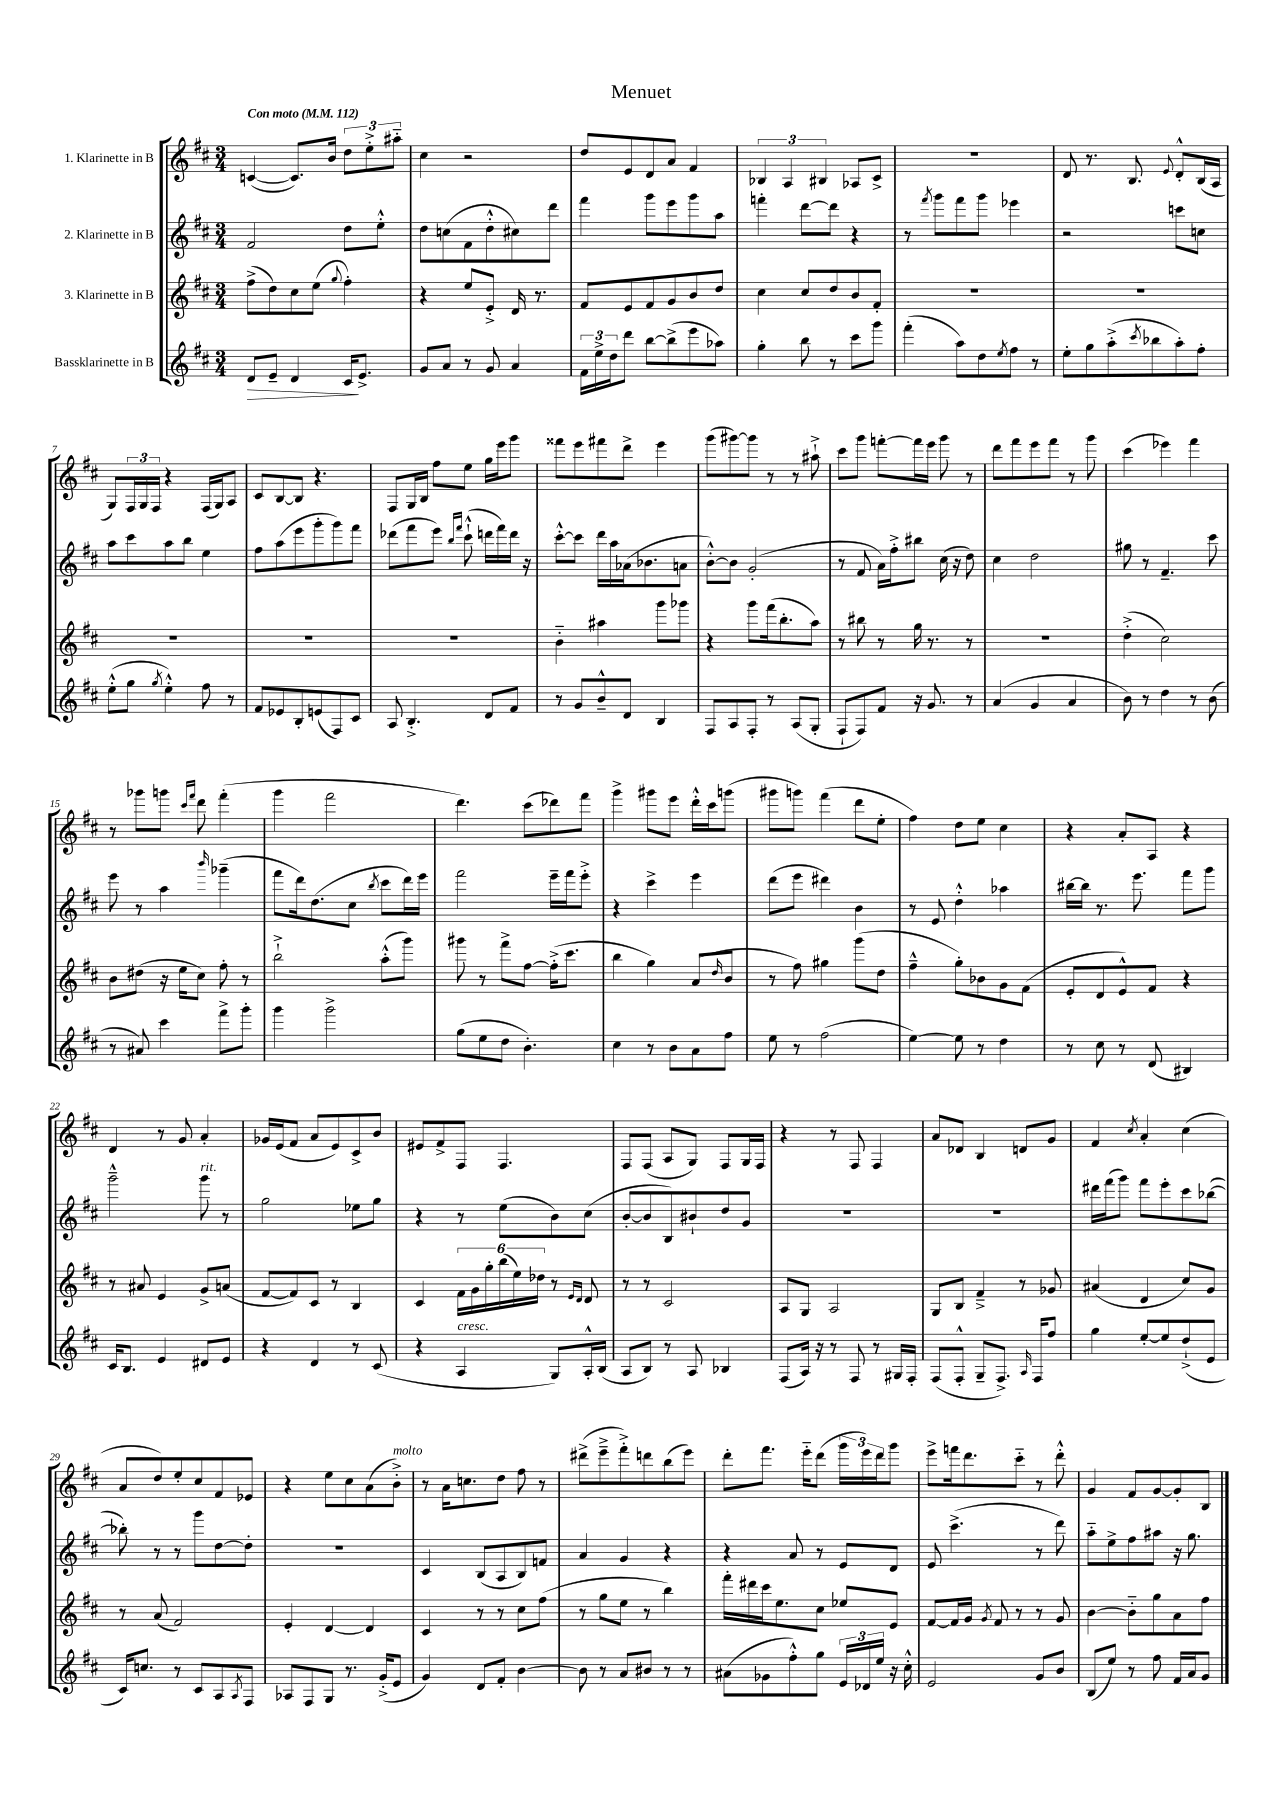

**kern	**dynam	**kern	**kern	**kern
*part4	*part4	*part3	*part2	*part1
*staff4	*staff4	*staff3	*staff2	*staff1
*I"Bassklarinette in B	*	*I"3. Klarinette in B	*I"2. Klarinette in B	*I"1. Klarinette in B
*clefG2	*	*clefG2	*clefG2	*clefG2
*k[f#c#]	*	*k[f#c#]	*k[f#c#]	*k[f#c#]
*M3/4	*	*M3/4	*M3/4	*M3/4
*MM112	*	*MM112	*MM112	*MM112
=1	=1	=1	=1	=1
!	!	!	!	!LO:TX:a:B:t=Con moto
!	!LO:HP:b	!	!	!
8d/L	>	(8ff#^\L	2f#/	([4cn/
8e~/J	.	8dd\)	.	.
4d/	.	8cc#\	.	8.c/L])
.	.	(8ee\J	.	.
.	.	.	.	16b/Jk
.	.	8qqgg/	.	.
16c#/KL	.	4ff#'\)	8dd\L	12dd\L
8.e^/J	]	.	.	.
.	.	.	.	12ee'^\
.	.	.	8ee'^^\J	.
.	.	.	.	12aa#X\J
=2	=2	=2	=2	=2
8g/L	.	4r	8dd\L	4cc#\
8a/J	.	.	(8ccn\	.
8r	.	8ee/L	8f#\	2r
8g/	.	8e'^/J	8dd'^^\	.
4a/	.	16d/	8cc#X\)	.
.	.	8.r	.	.
.	.	.	8ddd\J	.
=3	=3	=3	=3	=3
24f#\LL	.	8f#/L	4fff#\	8dd/L
24ee^\	.	.	.	.
24dd\J	.	.	.	.
8ddd\J	.	8e/	.	8e/
[8bb\L	.	8f#/	8ggg\L	8d/
(8bb^\]	.	8g/	8eee\	8a/J
8eee\	.	8b/	8ggg\	4f#/
8aa-X\J)	.	8dd/J	8aa\J	.
=4	=4	=4	=4	=4
4gg'\	.	4cc#\	4fffn'\	6B-X/
.	.	.	.	6A/
8bb\	.	8cc#/L	[8ddd\L	.
.	.	.	.	6B#X/
8r	.	8dd/	8ddd\J]	.
8ccc#\L	.	8b/	4r	8A-X/L
8ggg\J	.	8f#'/J	.	8c#^/J
=5	=5	=5	=5	=5
(4fff#'\	.	2.r	8r	2.r
.	.	.	8qfff#/	.
.	.	.	8ggg\L	.
8aa\L)	.	.	8fff#\	.
8dd\	.	.	8ggg\J	.
8qee/	.	.	.	.
8ff#\J	.	.	4eee-X\	.
8r	.	.	.	.
=6	=6	=6	=6	=6
8ee'\L	.	2.r	2r	8d/
8gg\	.	.	.	8.r
(8aa'^\	.	.	.	.
.	.	.	.	8.B/
8qccc#/	.	.	.	.
8bb-X\	.	.	.	.
.	.	.	.	8qqe/
8aa'\)	.	.	8cccn\L	8d'^^/L
8ff#'\J	.	.	8ccn\J	(16B/L
.	.	.	.	16A/JJ
!!LO:LB:g=z
=7	=7	=7	=7	=7
(8ee'^^\L	.	2.r	8aa\L	8G/L)
8gg\J	.	.	8ccc#\	24F#/L
.	.	.	.	24G/
.	.	.	.	24F#/JJ
8qgg/	.	.	.	.
4ee'^^\)	.	.	8aa\	4r
.	.	.	8bb\J	.
8ff#\	.	.	4ee\	(16F#/LL
.	.	.	.	16G/J)
8r	.	.	.	8A/J
=8	=8	=8	=8	=8
8f#/L	.	2.r	8ff#\L	8c#/L
8e-X/	.	.	(8aa\	[8B/
8B'/	.	.	8eee\	8B/J]
(8en/	.	.	8ggg'\	4.r
8F#/)	.	.	8ggg\)	.
8c#/J	.	.	8fff#\J	.
=9	=9	=9	=9	=9
8A/	.	2.r	(8ddd-X\L	8F#/L
4.B'^/	.	.	8fff#\	16G/L
.	.	.	.	16B/JJ
.	.	.	8eee\J)	8ff#\L
.	.	.	16qqbb/LL	.
.	.	.	16qqfff#/JJ	.
.	.	.	(8ccc#`^^\	8ee\J
8d/L	.	.	16dddn\LL	16gg\LL
.	.	.	16fff#\)	16eee\J
8f#/J	.	.	16ddd\JJ	8ggg\J
.	.	.	16r	.
=10	=10	=10	=10	=10
8r	.	4b\	[8ccc#'^^\L	8fff##X\L
8g/L	.	.	8ccc#\J]	8eee\
8b~^^/	.	4aa#X\	16ddd\LL	8fff#X\
.	.	.	16aa\	.
8d/J	.	.	(16a-X\J	8ddd^\J
.	.	.	8.b-X\	.
4B/	.	8ggg\L	.	4eee\
.	.	8ggg-X\J	8an\J	.
=11	=11	=11	=11	=11
8F#/L	.	4r	[8b'^^\L)	(8ggg\L
8A/	.	.	8b\J]	[8ggg#X\)
8F#'/J	.	8ggg\L	(2g'/	8ggg#\J]
8r	.	(16fff#\k	.	8r
.	.	8.bb'\	.	.
(8A/L	.	.	.	8r
8G'/J	.	8aa\J)	.	8aa#X`^\
=12	=12	=12	=12	=12
8F#`/L	.	8r	8r	8ccc#\L
8F#/)	.	8bb#X\	8f#/	8ggg\J
8f#/J	.	8r	16a\LL)	[8fffn'\L
.	.	.	16ff#'^\J	.
16r	.	16gg\	8bb#X\J	16fff\L]
8.g/	.	8.r	.	16eee\JJ
.	.	.	(16cc#\	8ggg\
.	.	.	16r	.
8r	.	8r	8dd\)	8r
=13	=13	=13	=13	=13
(4a/	.	2.r	4cc#\	8ddd\L
.	.	.	.	8fff#\
4g/	.	.	2dd\	8eee\
.	.	.	.	8fff#\J
4a/	.	.	.	8r
.	.	.	.	8ggg\
=14	=14	=14	=14	=14
8b\)	.	(4dd'^\	8gg#X\	(4ccc#\
8r	.	.	8r	.
4dd\	.	2cc#\)	4.f#~/	4eee-X\)
8r	.	.	.	4fff#\
(8b\	.	.	8ccc#\	.
!!LO:LB:g=z
=15	=15	=15	=15	=15
8r	.	8b\L	8eee\	8r
8a#X/)	.	(8dd#X\J	8r	8ggg-X\L
4ccc#\	.	16r	4aa\	8gggn\J
.	.	16ee\KL	.	.
.	.	.	.	16qqccc#/LL
.	.	.	.	16qqfff#/JJ
.	.	8cc#\J)	.	8ddd\
.	.	.	16qqbbb/	.
8fff#^\L	.	8ff#'\	(4ggg-X~\	(4fff#'\
8ggg'\J	.	8r	.	.
=16	=16	=16	=16	=16
4ggg\	.	2bb`^\	8fff#\L	4ggg\
.	.	.	16ddd\k)	.
.	.	.	(8.dd\	.
2ggg^\	.	.	.	2fff#\
.	.	.	8cc#\J	.
.	.	.	8qbb/	.
.	.	(8aa'^^\L	8ccc#\L	.
.	.	8ggg\J)	16ddd\L)	.
.	.	.	16eee\JJ	.
=17	=17	=17	=17	=17
(8gg\L	.	8ggg#X\	2fff#\	4.ddd\)
8ee\	.	8r	.	.
8dd\J	.	8fff#^\L	.	.
4.b'\)	.	[8ff#\J	.	(8ccc#\L
.	.	(16ff#'^\KL]	16eee~\LL	8ddd-X\)
.	.	8.ccc#\J	16fff#\J	.
.	.	.	8eee'^\J	8fff#\J
=18	=18	=18	=18	=18
4cc#\	.	4bb\	4r	4ggg^\
8r	.	4gg\)	4ccc#^\	8ggg#X\L
8b\L	.	.	.	8eee\J
8a\	.	(8a/L	4eee\	16ddd'^^\LL
.	.	.	.	16ccc#\J
.	.	16qqdd/	.	.
8ff#\J	.	8b/J	.	(8gggn\J
=19	=19	=19	=19	=19
8ee\	.	8r	(8ddd\L	8ggg#X\L
8r	.	8ff#\)	8eee\J	8gggn\J)
(2ff#\	.	4gg#X\	4ddd#X\)	(4fff#\
.	.	(8ggg\L	4b\	8ddd\L
.	.	8dd\J	.	8ee'\J
=20	=20	=20	=20	=20
[4ee\)	.	4ff#~^^\	8r	4ff#\)
.	.	.	8e/	.
8ee\]	.	8gg'\L)	4dd'^^\	8dd\L
8r	.	8b-X\	.	8ee\J
4dd\	.	8g\	4aa-X\	4cc#\
.	.	(8f#\J	.	.
=21	=21	=21	=21	=21
8r	.	8e'/L	[16bb#X\LL	4r
.	.	.	16bb#\JJ]	.
8cc#\	.	8d/	8.r	.
8r	.	8e^^/)	.	8a'/L
.	.	.	8.eee\	.
(8d/	.	8f#/J	.	8A/J
4B#X/)	.	4r	8fff#\L	4r
.	.	.	8ggg\J	.
!!LO:LB:g=z
=22	=22	=22	=22	=22
16c#/KL	.	8r	2ggg~^^\	4d/
8.B/J	.	.	.	.
.	.	8a#X/	.	.
4e/	.	4e/	.	8r
.	.	.	.	8g/
!	!	!	!LO:TX:a:i:t=rit.	!
8d#X/L	.	8g^/L	8ggg\	4a'/
8e/J	.	(8an/J	8r	.
=23	=23	=23	=23	=23
4r	.	[8f#/L	2gg\	16g-X/LL
.	.	.	.	(16e/J
.	.	8f#/])	.	8f#/J
4d/	.	8c#/J	.	8a/L
.	.	8r	.	8e/)
8r	.	4B/	8ee-X\L	8c#^/
(8c#/	.	.	8gg\J	8b/J
=24	=24	=24	=24	=24
4r	.	4c#/	4r	8e#X/L
.	.	.	.	8f#^/
!LO:TX:a:i:t=cresc.	!	!	!	!
4A/	.	24f#\LL	8r	8F#/J
.	.	24g\	.	.
.	.	24gg'\	.	.
.	.	(24bb\	(8ee\L	4.F#/
.	.	24ee\)	.	.
.	.	24dd-X\JJ	.	.
8G/L)	.	8r	8b\)	.
.	.	16qqe/LL	.	.
.	.	16qqd/JJ	.	.
16A'^^/L	.	8d/	(8cc#\J	.
(16B/JJ	.	.	.	.
=25	=25	=25	=25	=25
8A/L	.	8r	[8b'/L	8F#/L
8B/J)	.	8r	8b/]	(8F#/J
8r	.	2c#/	8B/)	8A/L
8A/	.	.	8b#X`/	8G/J)
4B-X/	.	.	8dd/	8F#/L
.	.	.	8g/J	16G/L
.	.	.	.	16F#/JJ
=26	=26	=26	=26	=26
(8F#/L	.	8A/L	2.r	4r
16A/Jk)	.	8G/J	.	.
16r	.	.	.	.
8r	.	2A/	.	8r
8F#/	.	.	.	8F#/
8r	.	.	.	4F#/
16G#X/LL	.	.	.	.
16F#'/JJ	.	.	.	.
=27	=27	=27	=27	=27
(8F#/L	.	8G/L	2.r	8a/L
8F#'^^/J	.	8B/J	.	8d-X/J
8G~/L	.	4f#~^/	.	4B/
8.F#^/J)	.	.	.	.
.	.	8r	.	8dn/L
16qqA/	.	.	.	.
16F#/KL	.	.	.	.
8ff#/J	.	8g-X/	.	8g/J
=28	=28	=28	=28	=28
4gg\	.	(4a#X/	16ddd#X\LL	4f#/
.	.	.	(16fff#\J	.
.	.	.	8ggg\J)	.
.	.	.	.	8qcc#/
[8ee'/L	.	4d/	8fff#\L	4a'/
8ee/]	.	.	8eee'\	.
(8dd`^/	.	8cc#/L)	8ccc#\	(4cc#\
8e/J	.	8g/J	([8bb-X\J	.
!!LO:LB:g=z
=29	=29	=29	=29	=29
16c#/KL)	.	8r	8bb-X'\])	8a/L
8.ccn/J	.	.	.	.
.	.	(8a/	8r	8dd/)
8r	.	2f#/)	8r	8ee'/
8c#/L	.	.	8ggg\L	8cc#/
8A/	.	.	[8dd\	8f#/
8qA/	.	.	.	.
8F#/J	.	.	8dd'\J]	8e-X/J
=30	=30	=30	=30	=30
8A-X/L	.	4e'/	2.r	4r
8F#/	.	.	.	.
8G/J	.	[4d/	.	8ee\L
8.r	.	.	.	8cc#\
.	.	4d/]	.	(8a\
(16g'^/KL	.	.	.	.
!	!	!	!	!LO:TX:a:i:t=molto
8e/J	.	.	.	8b'^\J)
=31	=31	=31	=31	=31
4g/)	.	4c#/	4c#/	8r
.	.	.	.	16a\KL
.	.	.	.	8.ccn\
8d/L	.	8r	(8B/L	.
8f#'/J	.	8r	8A/	8dd\J
[4b\	.	8cc#\L	8B/)	8ff#\
.	.	(8ff#\J	8fn/J	8r
=32	=32	=32	=32	=32
8b\]	.	8r	4a/	(8ddd#X^\L
8r	.	8gg\L	.	8eee~^\
8a/L	.	8ee\J	4g/	8fff#'^\)
8b#X/J	.	8r	.	8dddn\
8r	.	4bb\)	4r	(8bb\
8r	.	.	.	8eee\J)
=33	=33	=33	=33	=33
(8a#X\L	.	16fff#'\LL	4r	8ddd'\L
.	.	16ddd#X\	.	.
8g-X\	.	16ccc#\J	.	8.fff#\J
.	.	8.ee\	.	.
8ff#'^^\)	.	.	8a/	.
.	.	.	.	16eee\KL
8gg\J	.	8cc#\J	8r	(8ddd\J
24e/LL	.	8ee-X/L	8e/L	24ggg\LL
24d-X/	.	.	.	24eee\)
24ee/JJ	.	.	.	24ddd\J
16r	.	8e/J	8d/J	8ggg\J
16cc#'^^\	.	.	.	.
=34	=34	=34	=34	=34
2e/	.	[8f#/L	8e/	8eee^\L
.	.	16f#/L]	(4.ccc#^\	16fffn\k
.	.	16g/JJ	.	8.ddd\
.	.	8qg/	.	.
.	.	8f#/	.	.
.	.	8r	.	8ccc#\J
8g/L	.	8r	8r	8r
8b/J	.	8g/	8ddd\)	8ddd'^^\
=35	=35	=35	=35	=35
(8B/L	.	[4b\	8aa\L	4g/
8ee/J)	.	.	8ee^\	.
8r	.	8b\L]	8ff#\	8f#/L
8ff#\	.	8gg\	8aa#X\J	[8g/
16f#/LL	.	8a\	16r	8g'/]
16a/J	.	.	8.gg\	.
8g/J	.	8ff#\J	.	8B/J
==	==	==	==	==
*-	*-	*-	*-	*-
